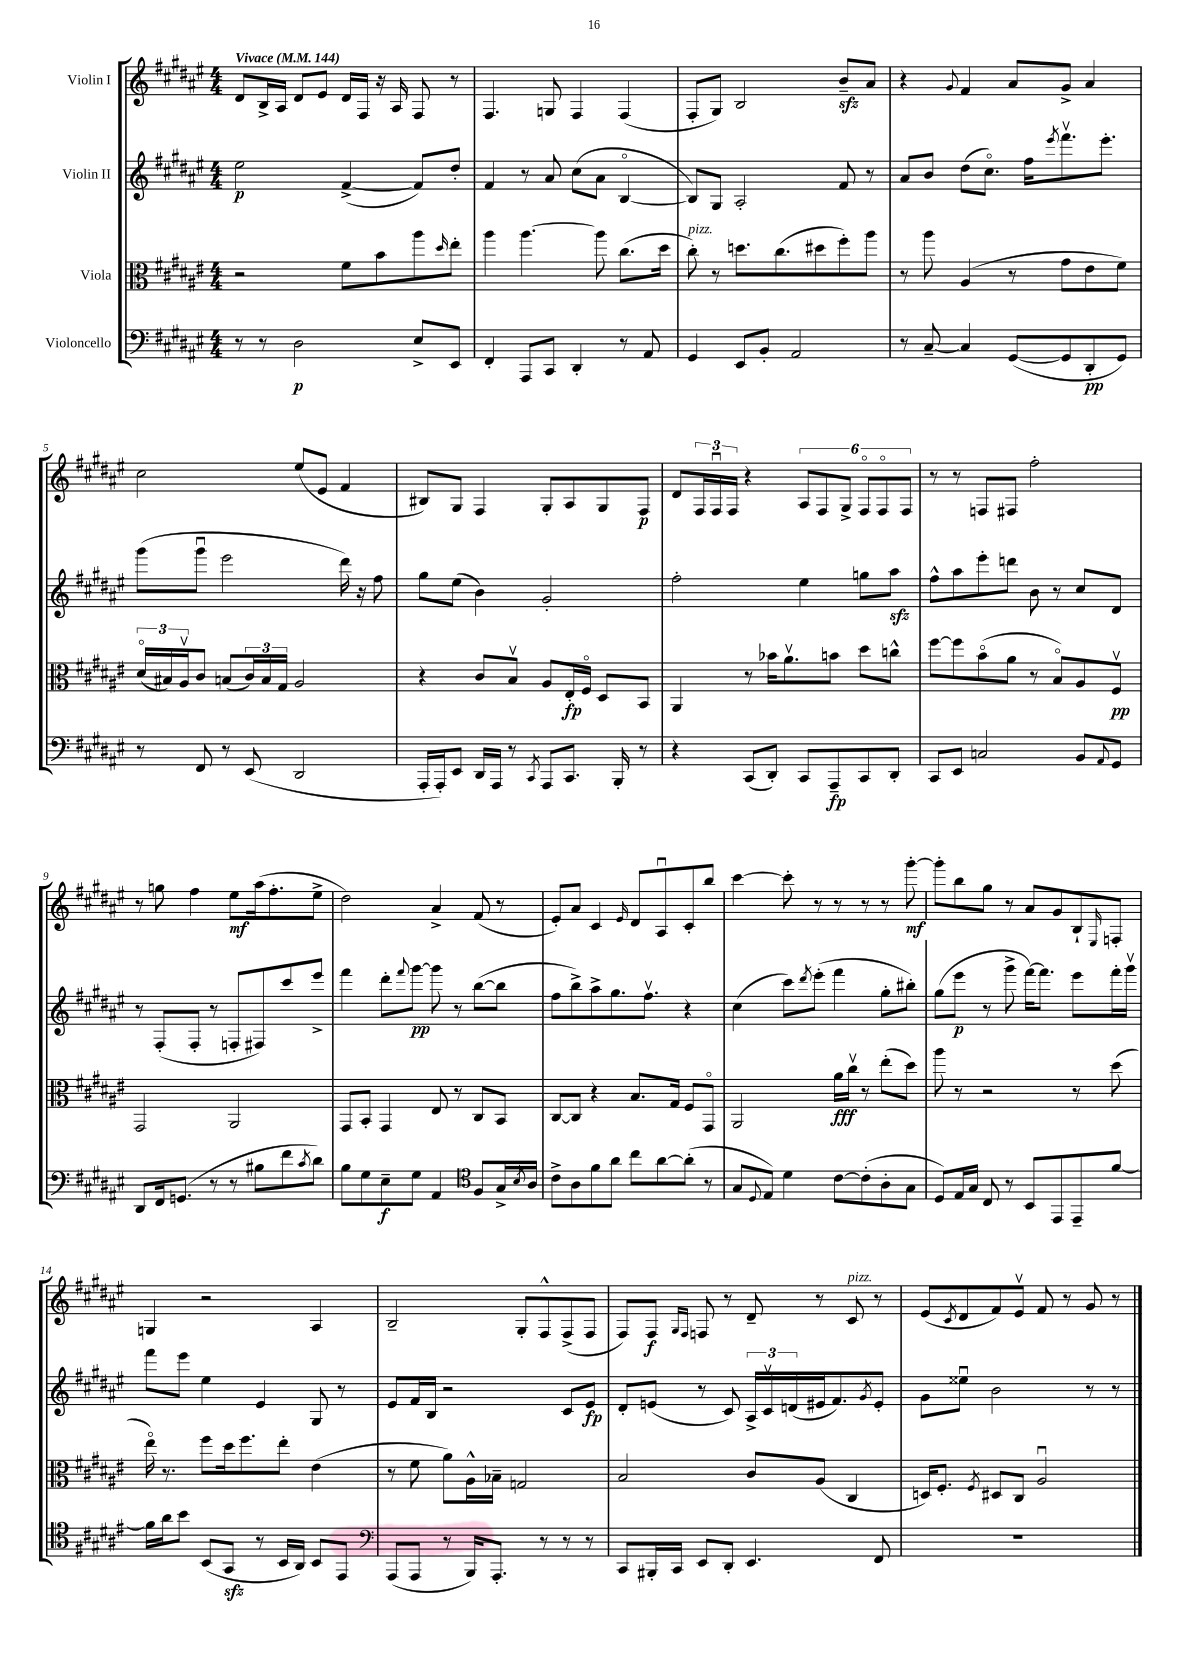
<<
\new StaffGroup <<
\new Staff = "s0" \with { instrumentName = "Violin I" } {
    \clef treble \key fis \major \numericTimeSignature \time 4/4 \tempo "Vivace" 4 = 144
    dis'8 b16-> ais16 dis'8 eis'8 dis'16 fis16 r16 ais16 fis8 r8 |
    fis4. g8 fis4 fis4( |
    fis8-. gis8) b2 b'8--\sfz ais'8 |
    r4 \appoggiatura { gis'8 } fis'4 ais'8 gis'8-> ais'4 |
    cis''2 eis''8( eis'8 fis'4 |
    bis8) gis8 fis4 gis8-. ais8 gis8 fis8\p |
    dis'8 \tuplet 3/2 { fis16 fis16\downbow fis16 } r4 \tuplet 6/4 { ais8 fis8 gis8-> fis8\flageolet fis8\flageolet fis8 } |
    r8 r8 f8 fis8 fis''2-. |
    r8 g''8 fis''4 eis''8\mf ais''16( fis''8.-. eis''8-> |
    dis''2) ais'4-> fis'8( r8 |
    eis'8-.) ais'8 cis'4 \grace { eis'16 } dis'8 ais8\downbow cis'8-. b''8 |
    cis'''4~ cis'''8-. r8 r8 r8 r8 gis'''8~-.\mf |
    gis'''8-. b''8 gis''8 r8 ais'8 gis'8 b8-! \grace { eis16 } f8-. |
    g4 r2 ais4 |
    b2-- gis8-. fis8-^ fis8->( fis8 |
    fis8) fis8\f \grace { gis16 fis16 } f8 r8 dis'8-- r8 cis'8^\markup { \italic "pizz." } r8 |
    eis'8( \acciaccatura { cis'8 } dis'8 fis'8) eis'8\upbow fis'8 r8 gis'8 r8 \bar "|." |
}
\new Staff = "s1" \with { instrumentName = "Violin II" } {
    \clef treble \key fis \major \numericTimeSignature \time 4/4
    eis''2\p fis'4~->( fis'8) dis''8-. |
    fis'4 r8 ais'8 cis''8( ais'8 b4~\flageolet |
    b8) gis8 ais2-. fis'8 r8 |
    ais'8 b'8 dis''8( cis''8.\flageolet) fis''16 \acciaccatura { eis'''8 } fis'''8.\upbow eis'''8.-. |
    gis'''8( gis'''8\downbow eis'''2 dis'''16) r16 fis''8 |
    gis''8 eis''8( b'4) gis'2-. |
    fis''2-. eis''4 g''8 ais''8\sfz |
    fis''8-^ ais''8 eis'''8-. d'''8 b'8 r8 cis''8 dis'8 |
    r8 fis8-.( fis8-. r8 f8-. fis8) cis'''8 eis'''8-> |
    fis'''4 dis'''8-. \appoggiatura { fis'''8 } gis'''8~\pp gis'''8 r8 b''8~( b''8 |
    fis''8 b''8->) ais''8-> gis''8. fis''8.\upbow r4 |
    cis''4( cis'''8) \acciaccatura { dis'''8 } eis'''8-.( fis'''4 gis''8-. bis''8-.) |
    gis''8( eis'''8\p r8 gis'''8-> fis'''16~) fis'''8. eis'''8 fis'''16-. gis'''16\upbow |
    fis'''8 eis'''8 eis''4 eis'4 gis8 r8 |
    eis'8 fis'16 b16 r2 cis'8 eis'8\fp |
    dis'8-. e'8( r8 cis'8) \tuplet 3/2 { ais16-> cis'16\upbow d'16( } eis'16 fis'8.) \acciaccatura { gis'8 } eis'8-. |
    gis'8 eisis''8\downbow b'2 r8 r8 \bar "|." |
}
\new Staff = "s2" \with { instrumentName = "Viola" } {
    \clef alto \key fis \major \numericTimeSignature \time 4/4
    r2 fis'8 b'8 ais''8 \grace { dis''16 } eis''8-. |
    ais''4 ais''4.~ ais''8 cis''8.( dis''16 |
    cis''8-.^\markup { \italic "pizz." }) r8 d''8. cis''8.( dis''8 fis''8-.) ais''8 |
    r8 ais''8 ais4( r8 gis'8 eis'8 fis'8) |
    \tuplet 3/2 { dis'16\flageolet( bis16) ais16\upbow } cis'8 b8( \tuplet 3/2 { cis'16) b16 gis16 } ais2 |
    r4 cis'8 b8\upbow ais8 eis16-.\fp fis16\flageolet dis8 b,8 |
    ais,4 r8 bes'16 ais'8.\upbow b'8 dis''8 c''8-^ |
    fis''8~ fis''8 b'8\flageolet( ais'8 r8 b8\flageolet) ais8 fis8\upbow\pp |
    gis,2 ais,2 |
    gis,8 b,8-. gis,4 eis8 r8 cis8 b,8 |
    cis8~ cis8 r4 b8. gis16 fis8 gis,8\flageolet |
    ais,2 ais'16\fff cis''16\upbow r8 eis''8-.( dis''8) |
    ais''8 r8 r2 r8 dis''8( |
    eis''16\flageolet) r8. fis''8 dis''16 fis''8. eis''8-. eis'4( |
    r8 fis'8 ais'8) ais16-^ bes16-- g2 |
    b2 cis'8 ais8( cis4 |
    d16) fis8.-. \acciaccatura { fis8 } dis8 cis8 ais2\downbow \bar "|." |
}
\new Staff = "s3" \with { instrumentName = "Violoncello" } {
    \clef bass \key fis \major \numericTimeSignature \time 4/4
    r8 r8 dis2\p eis8-> eis,8 |
    fis,4-. ais,,8 cis,8 dis,4-. r8 ais,8 |
    gis,4 eis,8 b,8-. ais,2 |
    r8 cis8~-- cis4 gis,8~( gis,8 dis,8-.\pp gis,8) |
    r8 fis,8 r8 eis,8( dis,2 |
    ais,,16-. ais,,16-.) eis,8 dis,16 ais,,16 r8 \acciaccatura { cis,8 } ais,,8 cis,8. b,,16-. r8 |
    r4 cis,8( dis,8-.) cis,8 ais,,8--\fp cis,8 dis,8-. |
    cis,8 eis,8 c2 b,8 \appoggiatura { ais,8 } gis,8 |
    dis,8 fis,16 g,8.( r8 r8 bis8 fis'8 \acciaccatura { cis'8 } dis'8) |
    b8 gis8 eis8--\f gis8 ais,4 \clef tenor fis8 gis16-> \acciaccatura { b8 } ais16 |
    cis'8-> ais8 fis'8 ais'8 cis''8 ais'8~ ais'8-.( r8 |
    gis8 \appoggiatura { dis8 } eis8) dis'4 cis'8~ cis'8-.( ais8-. gis8 |
    dis8) eis16 gis16 cis8 r8 b,8 eis,8 eis,8-- fis'8~ |
    fis'16 ais'16 b'8 b,8( gis,8\sfz r8 b,16 ais,16) b,8 eis,8 |
    \clef bass ais,,8( ais,,8 r8 b,,16) ais,,8.-. r8 r8 r8 |
    cis,8 bis,,16-. cis,16 eis,8 dis,8-. eis,4. fis,8 |
    R1 \bar "|." |
}
>>
>>
